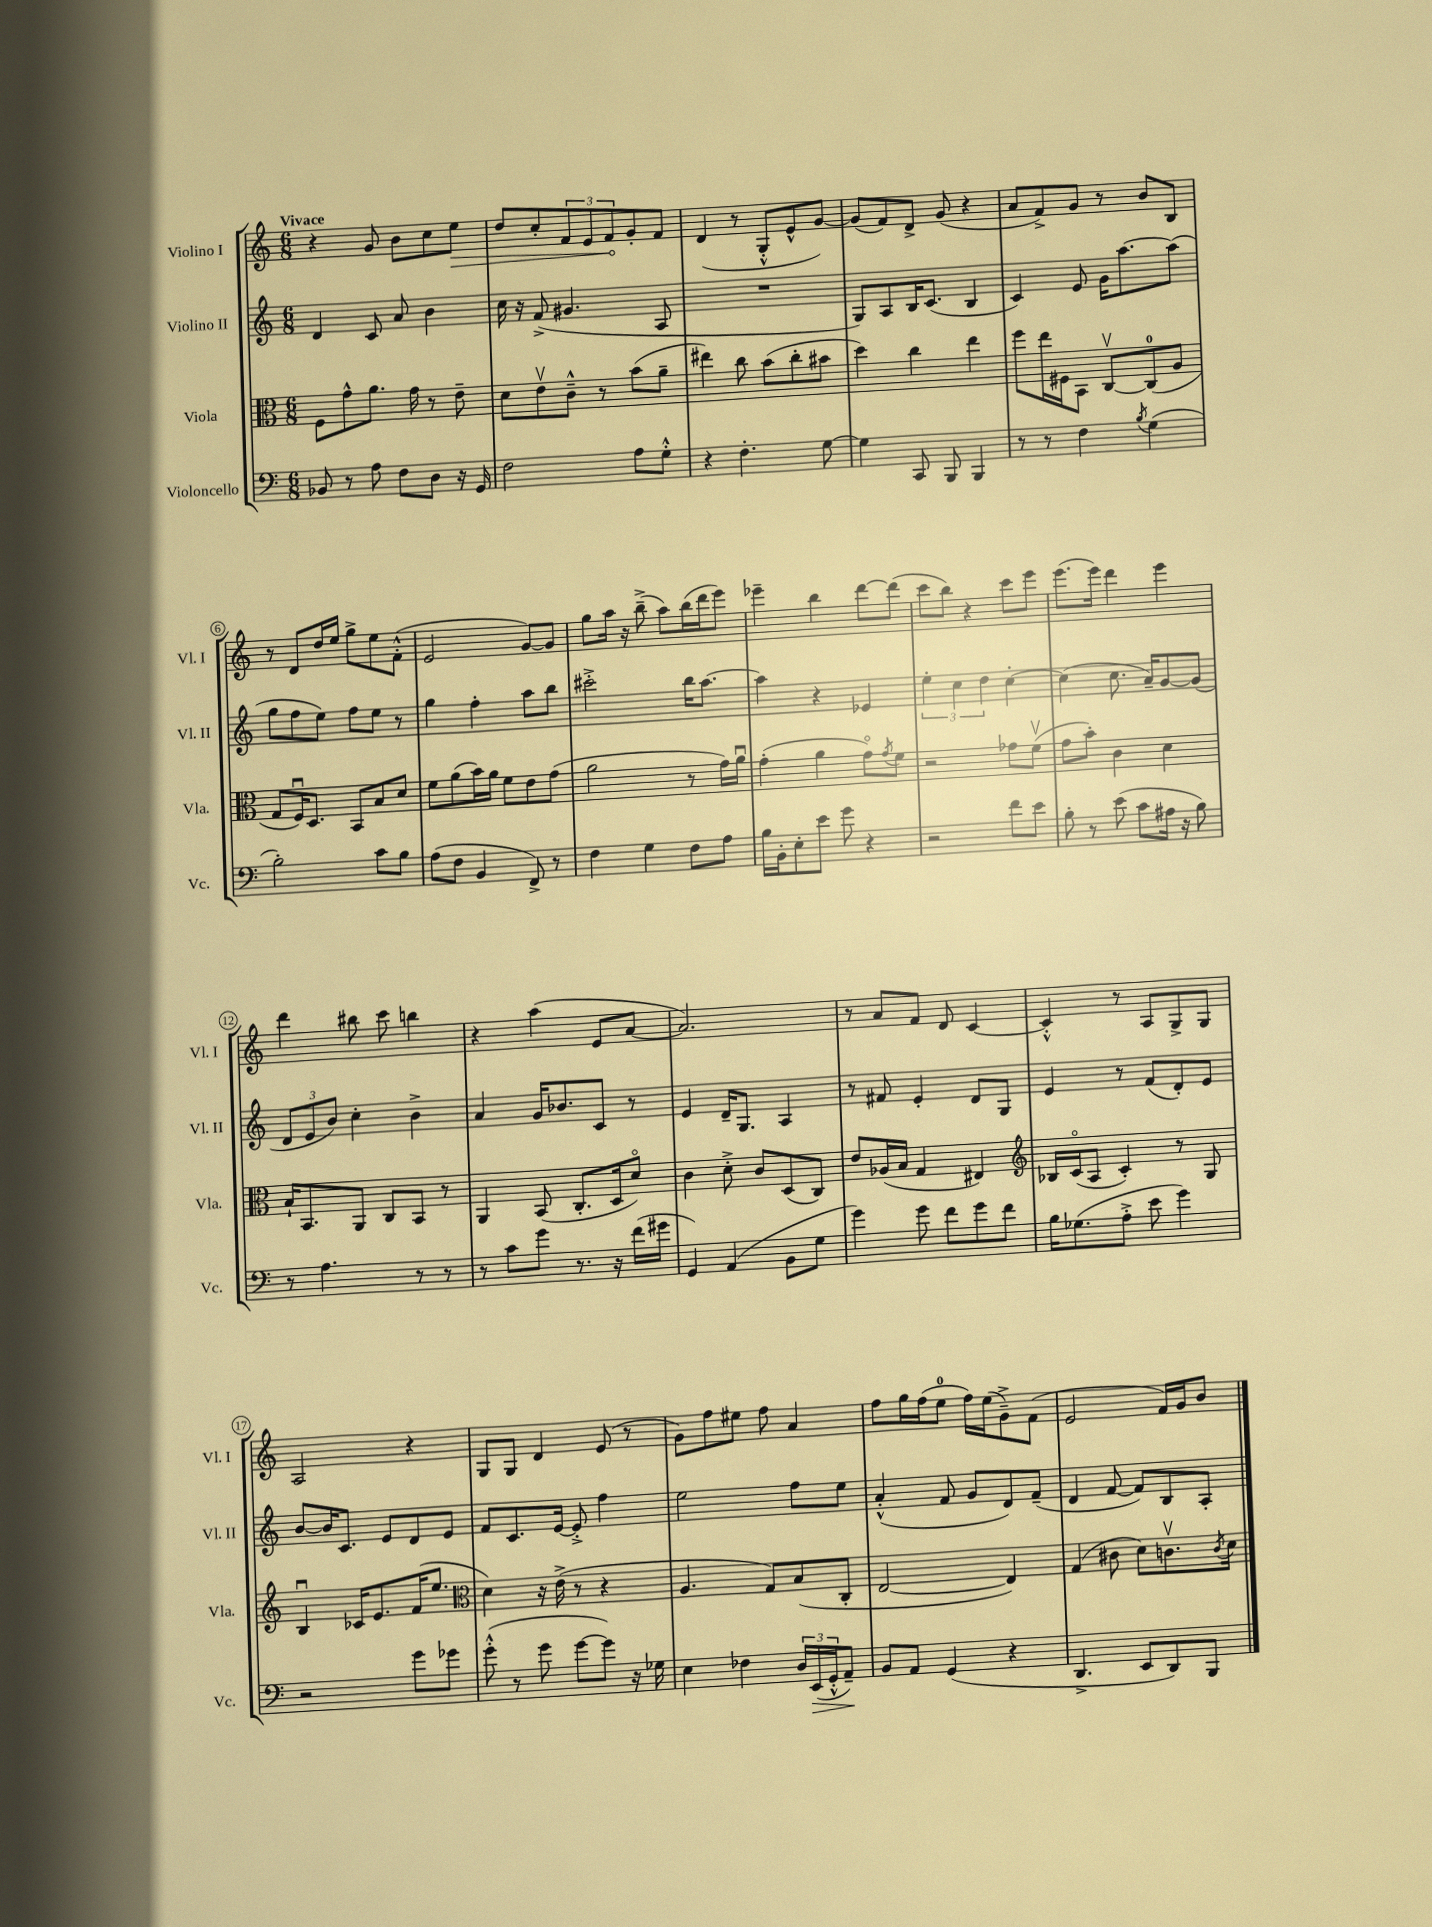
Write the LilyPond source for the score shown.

<<
\new StaffGroup <<
\new Staff = "s0" \with { instrumentName = "Violino I" shortInstrumentName = "Vl. I" } {
    \clef treble \key c \major \numericTimeSignature \time 6/8 \tempo "Vivace"
    r4 g'8 b'8 c''8 \once \override Hairpin.circled-tip = ##t e''8\> |
    d''8 c''8-. \tuplet 3/2 { f'8 e'8 f'8\! } g'8-. f'8 |
    d'4( r8 g8-.-^ e'8-^ g'8~) |
    g'8( f'8) d'8-> g'8( r4 |
    a'8 f'8->) g'8 r8 b'8 b8 |
    r8 d'8 d''16 e''16 g''8-> e''8 f'8-.-^( |
    e'2 g'8~) g'8 |
    g''8 a''16 r16 b''8--->( a''8) b''16( d'''16 e'''8) |
    ees'''4-- b''4 d'''8~ d'''8( |
    c'''8 b''8) r4 c'''8 e'''8 |
    e'''8.( e'''16) d'''4 e'''4 |
    d'''4 bis''8 c'''8 b''4 |
    r4 a''4( e'8 a'8~ |
    a'2.) |
    r8 a'8 f'8 d'8 c'4~ |
    c'4-.-^ r8 a8 g8-> g8 |
    a2 r4 |
    g8 g8 d'4 e'8( r8 |
    g'8) f''8 eis''8 f''8 a'4 |
    f''8 g''16 f''16( e''8-0 f''16) e''16( g'8--->) f'8( |
    e'2 f'16) g'16 b'8 \bar "|." |
}
\new Staff = "s1" \with { instrumentName = "Violino II" shortInstrumentName = "Vl. II" } {
    \clef treble \key c \major \numericTimeSignature \time 6/8
    d'4 c'8 a'8 b'4 |
    c''16 r16 f'8->( gis'4. a8 |
    R2. |
    g8) a8 b16 c'8.( b4 |
    c'4) e'8 g'16 a''8.~ a''8( |
    g''8 f''8 e''8) f''8 e''8 r8 |
    g''4 f''4-. a''8 b''8 |
    cis'''2-.-> b''16 a''8.~ |
    a''4 r4 ees'4 |
    \tuplet 3/2 { e''4-. c''4 d''4 } c''4~-. |
    c''4( c''8. a'16--) g'8~ g'8( |
    \tuplet 3/2 { d'8 e'8 b'8) } c''4-. b'4-> |
    a'4 g'16 bes'8. c'8 r8 |
    e'4 d'16-- g8. a4 |
    r8 fis'8 e'4-. d'8 g8 |
    e'4 r8 f'8( d'8-.) e'8 |
    b'8~ b'16 c'8. e'8 d'8 e'8 |
    f'8 c'8. e'16~ e'8-.-> f''4 |
    e''2 f''8 e''8 |
    a'4-.-^( f'8 g'8 d'8) f'8--( |
    d'4 f'8~ f'8) b8 a8-. \bar "|." |
}
\new Staff = "s2" \with { instrumentName = "Viola" shortInstrumentName = "Vla." } {
    \clef alto \key c \major \numericTimeSignature \time 6/8
    f8 g'8-^ a'8. g'16 r8 e'8-- |
    d'8 e'8\upbow c'8---^ r8 b'8( a'8-- |
    eis''4) c''8 b'8( c''8-. bis'8 |
    d''4) c''4 e''4 |
    f''8 e''16 fis16 b,8 c8~\upbow c8-0( a8 |
    g8 f16\downbow) d8. b,8 b8 d'8 |
    f'8 a'8( b'16) a'16 f'8 e'8 g'8( |
    a'2 r8 g'16) a'16\downbow |
    g'4-.( a'4 g'8\flageolet) \acciaccatura { g'8 } f'8 |
    r2 ges'8 f'8\upbow( |
    g'8 b'8-.) c'4 d'4 |
    b16-! b,8. a,8 c8 b,8 r8 |
    a,4 b,8( c8.-. d16 d'8\flageolet) |
    c'4 d'8-.-> c'8 d8( c8) |
    e'8 aes16( b16 g4 eis4) |
    \clef treble bes16 c'16\flageolet( a8 c'4-.) r8 g8 |
    b4\downbow ces'16 e'8. f'16( e''8. |
    \clef alto d'4) r16 e'16->( r8 r4 |
    a4. g8) b8( c8-. |
    e2~ e4) |
    g4( cis'8 d'8) c'8.\upbow \acciaccatura { c'8 } d'16 \bar "|." |
}
\new Staff = "s3" \with { instrumentName = "Violoncello" shortInstrumentName = "Vc." } {
    \clef bass \key c \major \numericTimeSignature \time 6/8
    bes,8 r8 a8 f8 d8 r16 g,16 |
    f2 a8 g8-.-^ |
    r4 f4.-. g8~ |
    g4 c,8 b,,8 b,,4 |
    r8 r8 f4 \acciaccatura { b8 } g4( |
    b2-.) c'8 b8 |
    a8( f8 b,4 f,8->) r8 |
    f4 g4 f8 a8 |
    b16 b,16-. e8-. e'8 g'8 r4 |
    r2 f'8 e'8 |
    b8-. r8 e'8( c'8 ais16 r16 b8) |
    r8 a4. r8 r8 |
    r8 c'8 g'8 r8. r16 f'16( gis'16 |
    g,4) a,4( b,8 g8 |
    g'4) g'8 f'8 g'8 f'8 |
    b16 ges8.( a8-.-> e'8 g'4) |
    r2 g'8 ges'8 |
    g'8-.-^( r8 g'8 g'8~ g'8) r16 ges16 |
    e4 fes4 \tuplet 3/2 { d16 e,16\>( g,16-.-^ } a,8--\!) |
    b,8 a,8 g,4( r4 |
    d,4.-> e,8 d,8) b,,8 \bar "|." |
}
>>
>>
\layout { \context { \Score \override BarNumber.stencil = #(make-stencil-circler 0.1 0.3 ly:text-interface::print) } }
